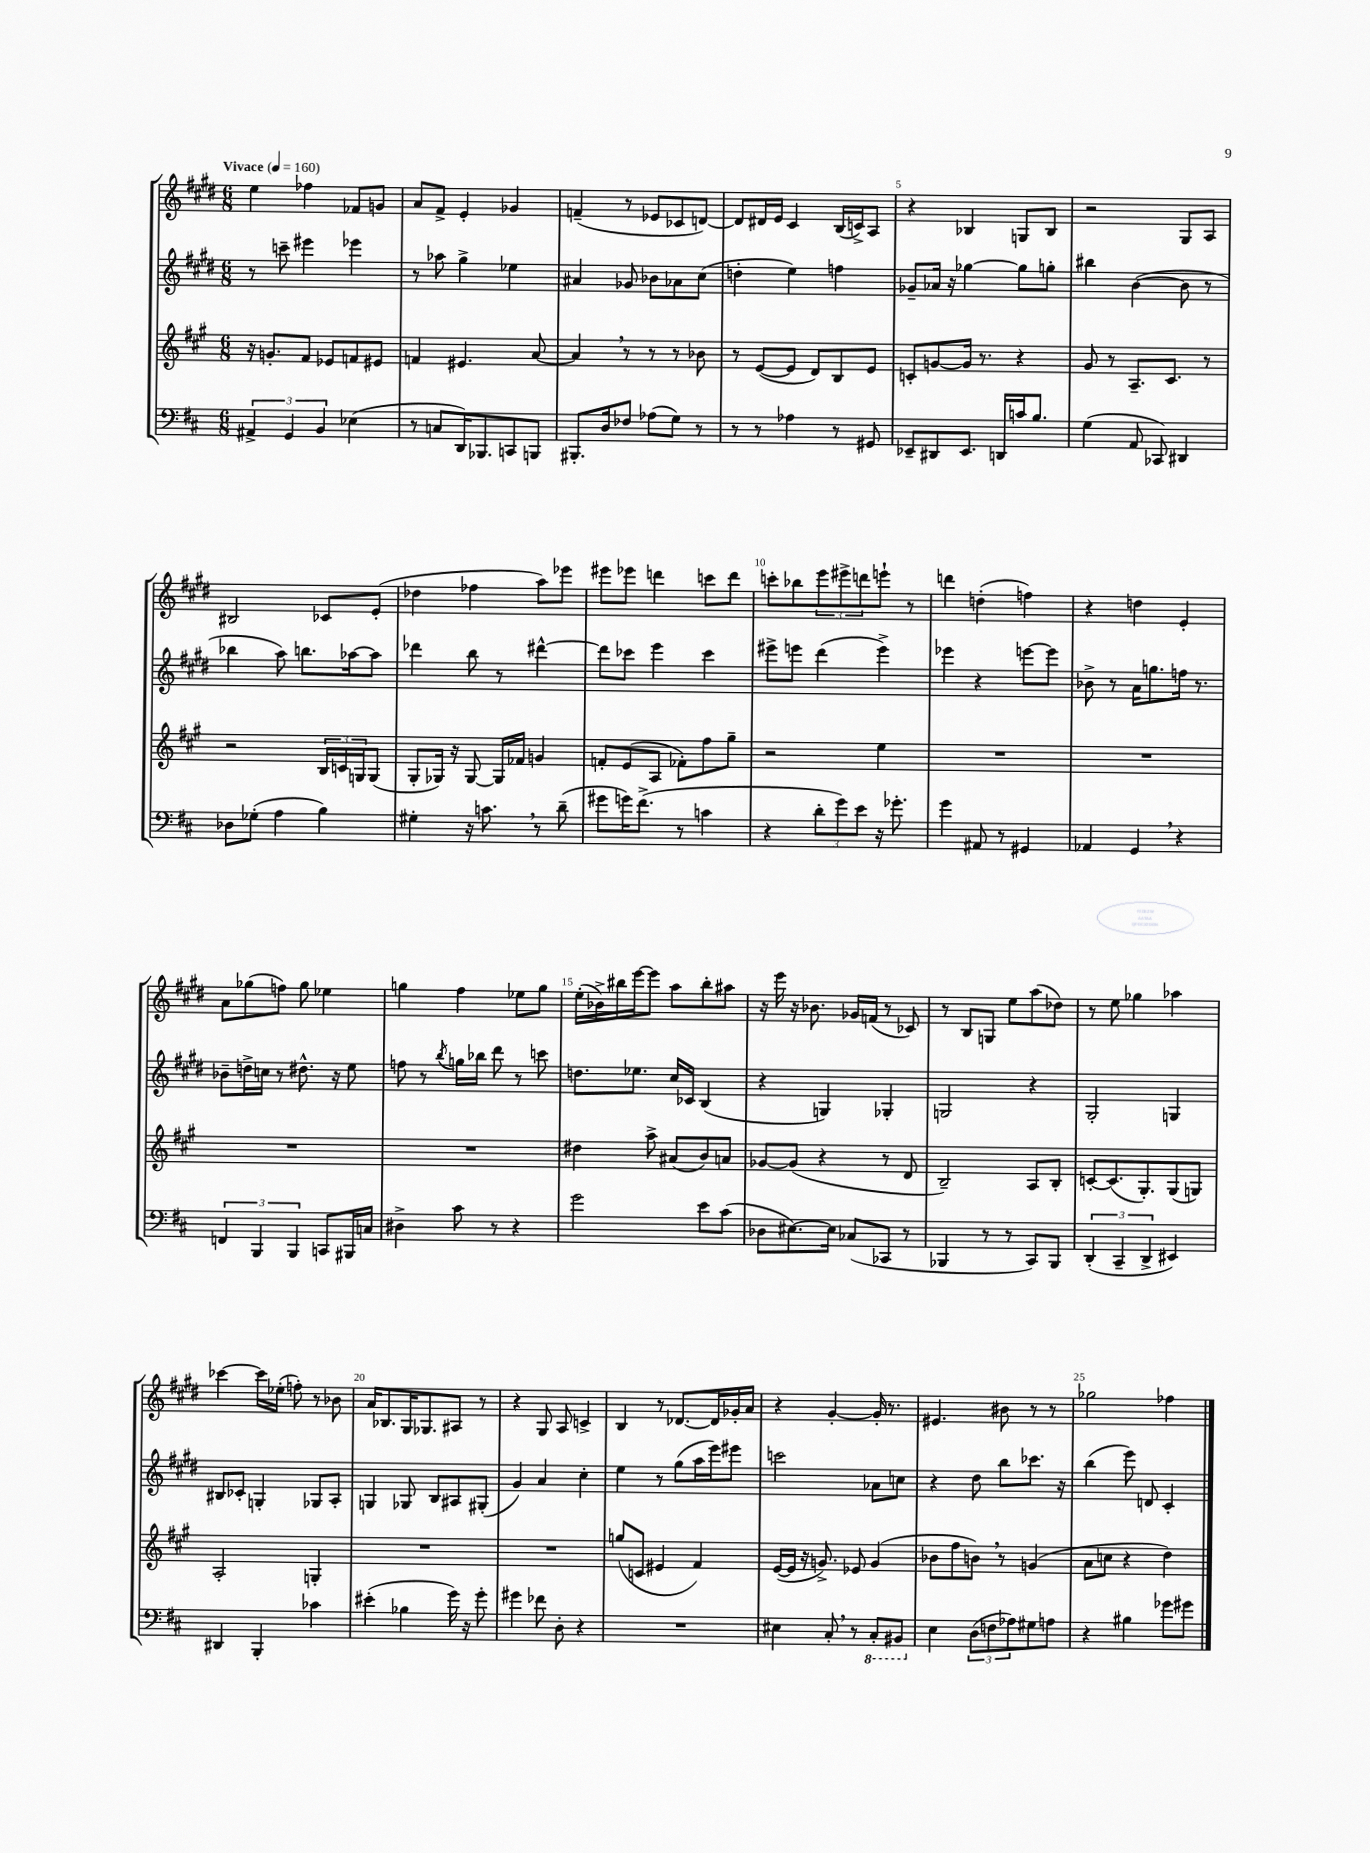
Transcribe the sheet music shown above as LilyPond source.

<<
\new StaffGroup <<
\new Staff = "s0" {
    \clef treble \key e \major \numericTimeSignature \time 6/8 \tempo "Vivace" 4 = 160
    e''4 fes''4 fes'8 g'8 |
    a'8 fis'8-> e'4-. ges'4 |
    f'4--( r8 ees'8 ces'8 d'8~) |
    d'8 dis'16 e'16 cis'4 b16( c'16->) a8 |
    r4 bes4 g8 bes8 |
    r2 gis8 a8 |
    bis2 ces'8 e'8-.( |
    des''4 fes''4 a''8) ees'''8 |
    eis'''8 ees'''8 d'''4 c'''8 d'''8 |
    c'''8-. bes''8 \tuplet 3/2 { e'''8 eis'''8-> d'''8 } e'''8-! r8 |
    d'''4 d''4-.( f''4) |
    r4 d''4 e'4-. |
    a'8 ges''8( f''8) ges''8 ees''4 |
    g''4 fis''4 ees''8 g''8 |
    e''16-.( bes'16->) bis''16 e'''16~ e'''8 a''8 bis''8-. ais''8 |
    r16 e'''16 r16 bes'8. ges'16 f'16( r8 ces'8) |
    r8 b8 g8 e''8 a''8( des''8) |
    r8 e''8 ges''4 aes''4 |
    ces'''4~ ces'''16 ees''16-.( f''8-.) r8 bes'8 |
    a'16 bes8. gis16 ges8. ais8 r8 |
    r4 gis8 a8 c'4-> |
    b4 r8 des'8.~ des'16 ges'16-. a'16 |
    r4 gis'4~-. gis'16-. r8. |
    eis'4. bis'8 r8 r8 |
    ges''2 fes''4 \bar "|." |
}
\new Staff = "s1" {
    \clef treble \key e \major \numericTimeSignature \time 6/8
    r8 c'''8-- eis'''4 ees'''4 |
    r8 aes''8 gis''4-> ees''4 |
    ais'4 ges'8 bes'8 aes'8 cis''8( |
    d''4-. e''4) f''4 |
    ges'8-- aes'16 r16 ges''4~ ges''8 g''8-. |
    bis''4 b'4~( b'8 r8 |
    bes''4 a''8) b''8. aes''16~ aes''8 |
    des'''4 b''8 r8 dis'''4~-^ |
    dis'''8 ces'''8 e'''4 ces'''4 |
    eis'''8-> e'''8 dis'''4( e'''4->) |
    ees'''4 r4 e'''8~ e'''8 |
    bes'8-> r8 a'16 g''8. f''16 r8. |
    bes'8-- d''16-> c''16 r8 dis''8.-^ r16 e''8 |
    f''8 r8 \acciaccatura { b''8 } g''16 bes''16 dis'''8 r8 c'''8 |
    d''8. ees''8. cis''16 ces'16 b4( |
    r4 g4) ges4-. |
    g2 r4 |
    gis2-. g4 |
    bis8 ces'8-. g4-. ges8 a8-. |
    g4 ges8 b8 ais8 gis8-.( |
    gis'4) a'4 cis''4-. |
    e''4 r8 gis''8( a''16 e'''16) eis'''8 |
    c'''2 aes'8 c''8 |
    r4 dis''8 b''8 ces'''8. r16 |
    b''4( e'''8) d'8 cis'4-. \bar "|." |
}
\new Staff = "s2" {
    \clef treble \key a \major \numericTimeSignature \time 6/8
    r16 g'8.-. fis'8 ees'8 f'8 eis'8 |
    f'4 eis'4. a'8~ |
    a'4 \breathe r8 r8 r8 bes'8 |
    r8 e'8~( e'8 d'8) b8 e'8 |
    c'8-. g'8~ g'16 r8. r4 |
    gis'8 r8 a8.-- cis'8. r8 |
    r2 \tuplet 3/2 { b16 c'16 g16 } g8( |
    gis8-. ges16) r16 ges8~ ges16 fes'16 g'4 |
    f'8-. e'8( a8 fes'8-.) fis''8 gis''8-- |
    r2 e''4 |
    R2. |
    R2. |
    R2. |
    R2. |
    dis''4 a''8-> ais'8( b'8) a'8 |
    ges'8~ ges'8( r4 r8 d'8 |
    b2--) a8 b8-. |
    c'8~-. c'8.( gis8.-.) gis8( g8) |
    a2-. g4-. |
    R2. |
    R2. |
    g''8( c'8 eis'4 fis'4) |
    e'16~( e'16 r16 g'8.->) ees'8 g'4( |
    bes'8 fis''8 b'8) \breathe r8 g'4( |
    a'8 c''8 r4 d''4) \bar "|." |
}
\new Staff = "s3" {
    \clef bass \key d \major \numericTimeSignature \time 6/8
    \tuplet 3/2 { ais,4-> g,4 b,4 } ees4( |
    r8 c8 d,16) bes,,8. c,8 b,,8 |
    bis,,8.-. d16 fes8 aes8( g8) r8 |
    r8 r8 aes4 r8 gis,8 |
    ees,8-- dis,8 ees,8. d,16 c'16 b8. |
    g4( a,8 ces,8) dis,4 |
    des8 ges8-.( a4 b4) |
    gis4-. r16 c'8. \breathe r8 d'8--( |
    gis'8 g'16) fis'8.->( r8 c'4 |
    r4 \tuplet 3/2 { d'8-. g'8) e'8 } r16 ges'8.-. |
    g'4 ais,8 r8 gis,4 |
    aes,4 g,4 \breathe r4 |
    \tuplet 3/2 { f,4 b,,4 b,,4 } c,8 bis,,16 c16 |
    dis4-> cis'8 r8 r4 |
    g'2 e'8 cis'8( |
    des8 eis8.~) eis16 ces8( ces,8 r8 |
    bes,,4 r8 r8 cis,8) bes,,8 |
    \tuplet 3/2 { d,4-.( cis,4-- d,4-> } eis,4) |
    dis,4 b,,4-. ces'4 |
    eis'4-.( bes4 g'16) r16 g'8-. |
    gis'4 fes'8 d8-. r4 |
    R2. |
    eis4 cis8-. \breathe r8 \ottava #-1 cis,8-. bis,,8 \ottava #0 |
    e4 \tuplet 3/2 { d8( f8 aes8) } gis8 a8 |
    r4 bis4 ges'8 gis'8 \bar "|." |
}
>>
>>
\layout { \context { \Score \override BarNumber.break-visibility = ##(#f #t #t) barNumberVisibility = #(every-nth-bar-number-visible 5) } }
